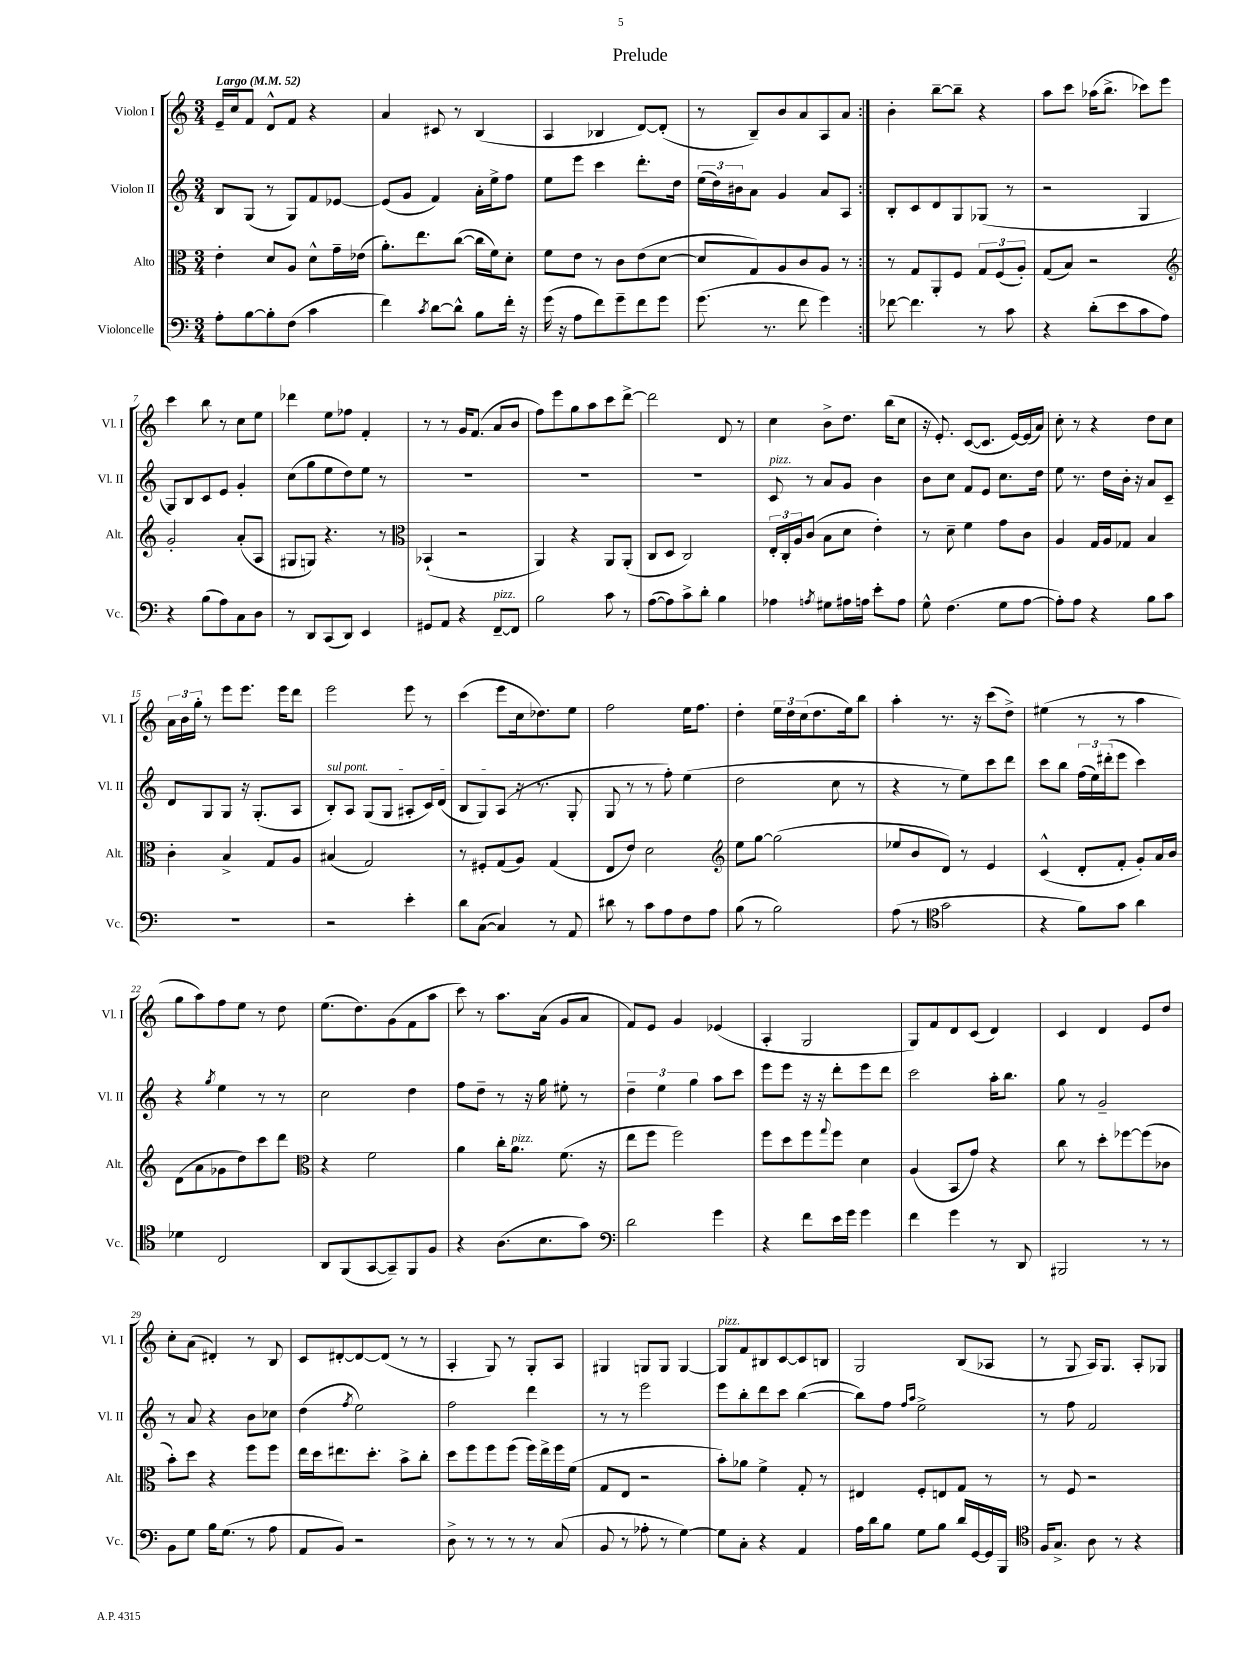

**kern	**kern	**kern	**kern
*staff4	*staff3	*staff2	*staff1
*clefF4	*clefC3	*clefG2	*clefG2
*k[]	*k[]	*k[]	*k[]
*M3/4	*M3/4	*M3/4	*M3/4
*MM52	*MM52	*MM52	*MM52
8A'	4e'	8B	16e~
.	.	.	16cc
[8B	.	(8G	8f
8B']	8d	8r	8d^^
(8F	8A	8G)	8f
4c	8d^^	8f	4r
.	16g~	[8e-	.
.	(16e-	.	.
=	=	=	=
4f)	8.a')	(8e-]	4a
.	.	8g	.
.	8.ee	.	.
8qc	.	.	.
[8d	.	4f)	8c#
8d^^]	([8cc	.	8r
8B	16cc]	16a'	(4B
.	16f)	16ee^	.
16f'	8d'	8ff	.
16r	.	.	.
=	=	=	=
(16g	8f	8ee	4A
16r	.	.	.
8A	8e	8eee	.
8f)	8r	4ccc	4B-
8g~	8c	.	.
8f	(8e	8.ddd'	[8d)
8g	[8d	.	(8d']
.	.	16dd	.
=	=	=	=
(8.g	8d]	(24ee	8r
.	.	24dd)	.
.	.	24b#	.
.	8G)	8a	8B~)
8.r	.	.	.
.	8A	4g	8b
8f	8c	.	8a
4g)	8A	8a	8A
.	8r	8A	8a
=:|!	=:|!	=:|!	=:|!
[8f-	8r	8B'	4b'
4.f-]	8G	8c	.
.	8AA'	8d	[8bb~
.	8F	8G	8bb~]
8r	12G	(8G-	4r
.	(12F	.	.
8c	.	8r	.
.	12A')	.	.
=	=	=	=
4r	(8G	2r	8aa
.	8B)	.	8ccc
(8d'	2r	.	(16aa-
.	.	.	8.bb^
8e	.	.	.
8c	.	4G	8ccc-)
8A)	.	.	8eee
=	=	=	=
*	*clefG2	*	*
4r	2g'	8G)	4ccc
.	.	8B	.
(8B	.	8c	8bb
8A)	.	8e	8r
8C	(8a'	4g'	8cc
8D	8A	.	8ee
=	=	=	=
8r	8G#	(8cc	4ddd-
8DD	8G)	8gg	.
(8CC	4.r	8ee	8ee
8DD)	.	8dd)	8ff-
4EE	.	8ee	4f'
.	8r	8r	.
=	=	=	=
*	*clefC3	*	*
8GG#	(4BB-`	2.r	8r
8AA	.	.	8r
4r	2r	.	16g
.	.	.	(8.f
[8FF~	.	.	8a
8FF]	.	.	8b
=	=	=	=
2B	4AA)	2.r	8ff)
.	.	.	8eee
.	4r	.	8gg
.	.	.	8aa
8c	8AA	.	8ccc
8r	(8AA'	.	[8ddd^
=	=	=	=
([8A	8C	2.r	2ddd]
8A])	8D	.	.
8c^	2C)	.	.
8d'	.	.	.
4B	.	.	8d
.	.	.	8r
=	=	=	=
4A-	24E'	8c	4cc
.	24C'	.	.
.	24A	.	.
.	(8c	8r	.
8qA	.	.	.
8G#	8B	8a	8b^
16A#	8d	8g	8.dd
16A	.	.	.
8e'	4e')	4b	.
.	.	.	(16bb
8A	.	.	8cc
=	=	=	=
8G^^	8r	8b	16r
.	.	.	8.e')
(4.F	8d~	8cc	.
.	4f	8f	([8c
.	.	8e	8.c]
8G	8g	8.cc	.
.	.	.	[16e)
[8A	8c	.	(16e]
.	.	16dd	16a)
=	=	=	=
8A'])	4A	8ee	8cc'
8A	.	8.r	8r
4r	16G	.	4r
.	16A	16dd	.
.	8G-	16b'	.
.	.	16r	.
8B	4B	8a	8dd
8c	.	8c~	8cc
=	=	=	=
2.r	4c'	8d	24a
.	.	.	24b
.	.	.	24gg'
.	.	8G	8r
.	4B^	8G	8eee
.	.	16r	8.eee
.	.	(8.G'	.
.	8G	.	.
.	.	.	16eee
.	8A	8A	8ddd
=	=	=	=
2r	(4B#	8B')	2eee
.	.	8A	.
.	2G)	(8G	.
.	.	8G	.
4e'	.	8A#'	8eee
.	.	16c)	8r
.	.	(16d	.
=	=	=	=
8d	8r	8B	(4ccc
([8C	8F#'	8G)	.
4C])	(8G	(8A	8eee
.	8A)	16r	16cc
.	.	8.r	8.dd-)
8r	(4G	.	.
8AA	.	8G'	8ee
=	=	=	=
8d#	8E	8G	2ff
8r	8e)	8r	.
8c	2d	8r	.
8A	.	8ff')	.
8F	.	(4ee	16ee
.	.	.	8.ff
8A	.	.	.
=	=	=	=
*	*clefG2	*	*
(8B	8ee	2dd	4dd'
8r	[8gg	.	.
2B)	(2gg]	.	24ee
.	.	.	24dd
.	.	.	(24cc
.	.	.	8.dd
.	.	8cc	.
.	.	.	16ee)
.	.	8r	8bb
=	=	=	=
(8A	8ee-	4r	4aa'
8r	8b	.	.
*clefC4	*	*	*
2g	8d)	8r	8.r
.	8r	8ee)	.
.	.	.	16r
.	4e	8ccc	(8ccc
.	.	8ddd	8dd^)
=	=	=	=
4r	(4c^^	8ccc	(4ee#
.	.	8bb	.
8f)	8d'	(24ff	8r
.	.	24ee)	.
.	.	(24ddd#'	.
8g	8f'	8eee	8r
4a	8g')	4ccc)	4aa
.	16a	.	.
.	16b	.	.
=	=	=	=
4d-	(8d	4r	8gg
.	8a	.	8aa)
.	.	8qgg	.
2C	8g-	4ee	8ff
.	8dd)	.	8ee
.	8ccc	8r	8r
.	8ddd	8r	8dd
=	=	=	=
*	*clefC3	*	*
8AA	4r	2cc	(8.ee
(8FF	.	.	.
.	.	.	8.dd)
[8GG	2f	.	.
8GG~])	.	.	(8g
8FF	.	4dd	8f
8F	.	.	8aa
=	=	=	=
4r	4a	8ff	8ccc)
.	.	8dd~	8r
(8.A	16cc'	8r	8.aa
.	8.a	.	.
.	.	16r	.
8.B	.	16gg	(16a
.	(8.f	8ee#'	8g
8g)	.	8r	8a
.	16r	.	.
=	=	=	=
*clefF4	*	*	*
2d	8ee	6dd~	8f)
.	8ff	.	8e
.	.	6ee	.
.	2ff)	.	4g
.	.	6gg	.
4g	.	8aa	(4e-
.	.	8ccc	.
=	=	=	=
4r	8ff	8eee	4A'
.	8dd	8eee	.
8f	8ff	16r	2G
.	.	16r	.
.	8qqgg	.	.
16e	8ff	8ddd'	.
16g	.	.	.
4g	4d	8eee	.
.	.	8ddd	.
=	=	=	=
4f	(4A	2ccc	8G)
.	.	.	8f
4g	8BB	.	8d
.	8g)	.	(8c
8r	4r	16aa'	4d)
.	.	8.bb	.
8DD	.	.	.
=	=	=	=
2BBB#	8cc	8gg	4c
.	8r	8r	.
.	8dd'	2g~	4d
.	[8ff-	.	.
8r	(8ff-]	.	8e
8r	8c-	.	8dd
=	=	=	=
8BB	8b')	8r	8cc'
8G	8dd	8a	(8a
16B	4r	4r	4d#')
(8.G	.	.	.
8r	8ff	8b	8r
8A	8ff	8cc-	8B
=	=	=	=
8AA	16ee	(4dd	8c
.	16dd	.	.
8BB)	8.ee#	.	[8d#'
.	.	8qff	.
2r	.	2ee)	8d#_
.	8.dd'	.	.
.	.	.	(8d#]
.	8b^	.	8r
.	8cc'	.	8r
=	=	=	=
8D^	8dd	2ff	4A'
8r	8ff	.	.
8r	8ff	.	8G)
8r	(8ff	.	8r
8r	16ff)	4ddd	8G'
.	16ee^	.	.
(8C	16ff	.	8A
.	(16f	.	.
=	=	=	=
8BB	8G	8r	4G#
8r	8E	8r	.
8A-'	2r	2eee	8G
8r	.	.	8G
[4G)	.	.	[4G
=	=	=	=
8G]	8b')	8eee	8G]
8C'	8a-	8bb'	8f
4r	4f^	8ddd	8B#
.	.	8ccc	[8c
4AA	8G'	([4bb	8c]
.	8r	.	8B
=	=	=	=
16A	4E#	8bb])	2G
16d	.	.	.
8B	.	8ff	.
.	.	16qqff	.
.	.	16qqaa	.
8G	8F'	2ee^	.
8B	8E	.	.
16d	8G	.	(8B
[16GG	.	.	.
16GG]	8r	.	8A-
16BBB	.	.	.
=	=	=	=
*clefC4	*	*	*
16F	8r	8r	8r
8.G^	.	.	.
.	8F	8ff	8G
8A	2r	2f	16A)
.	.	.	8.G
8r	.	.	.
4r	.	.	8A'
.	.	.	8G-
==	==	==	==
*-	*-	*-	*-
